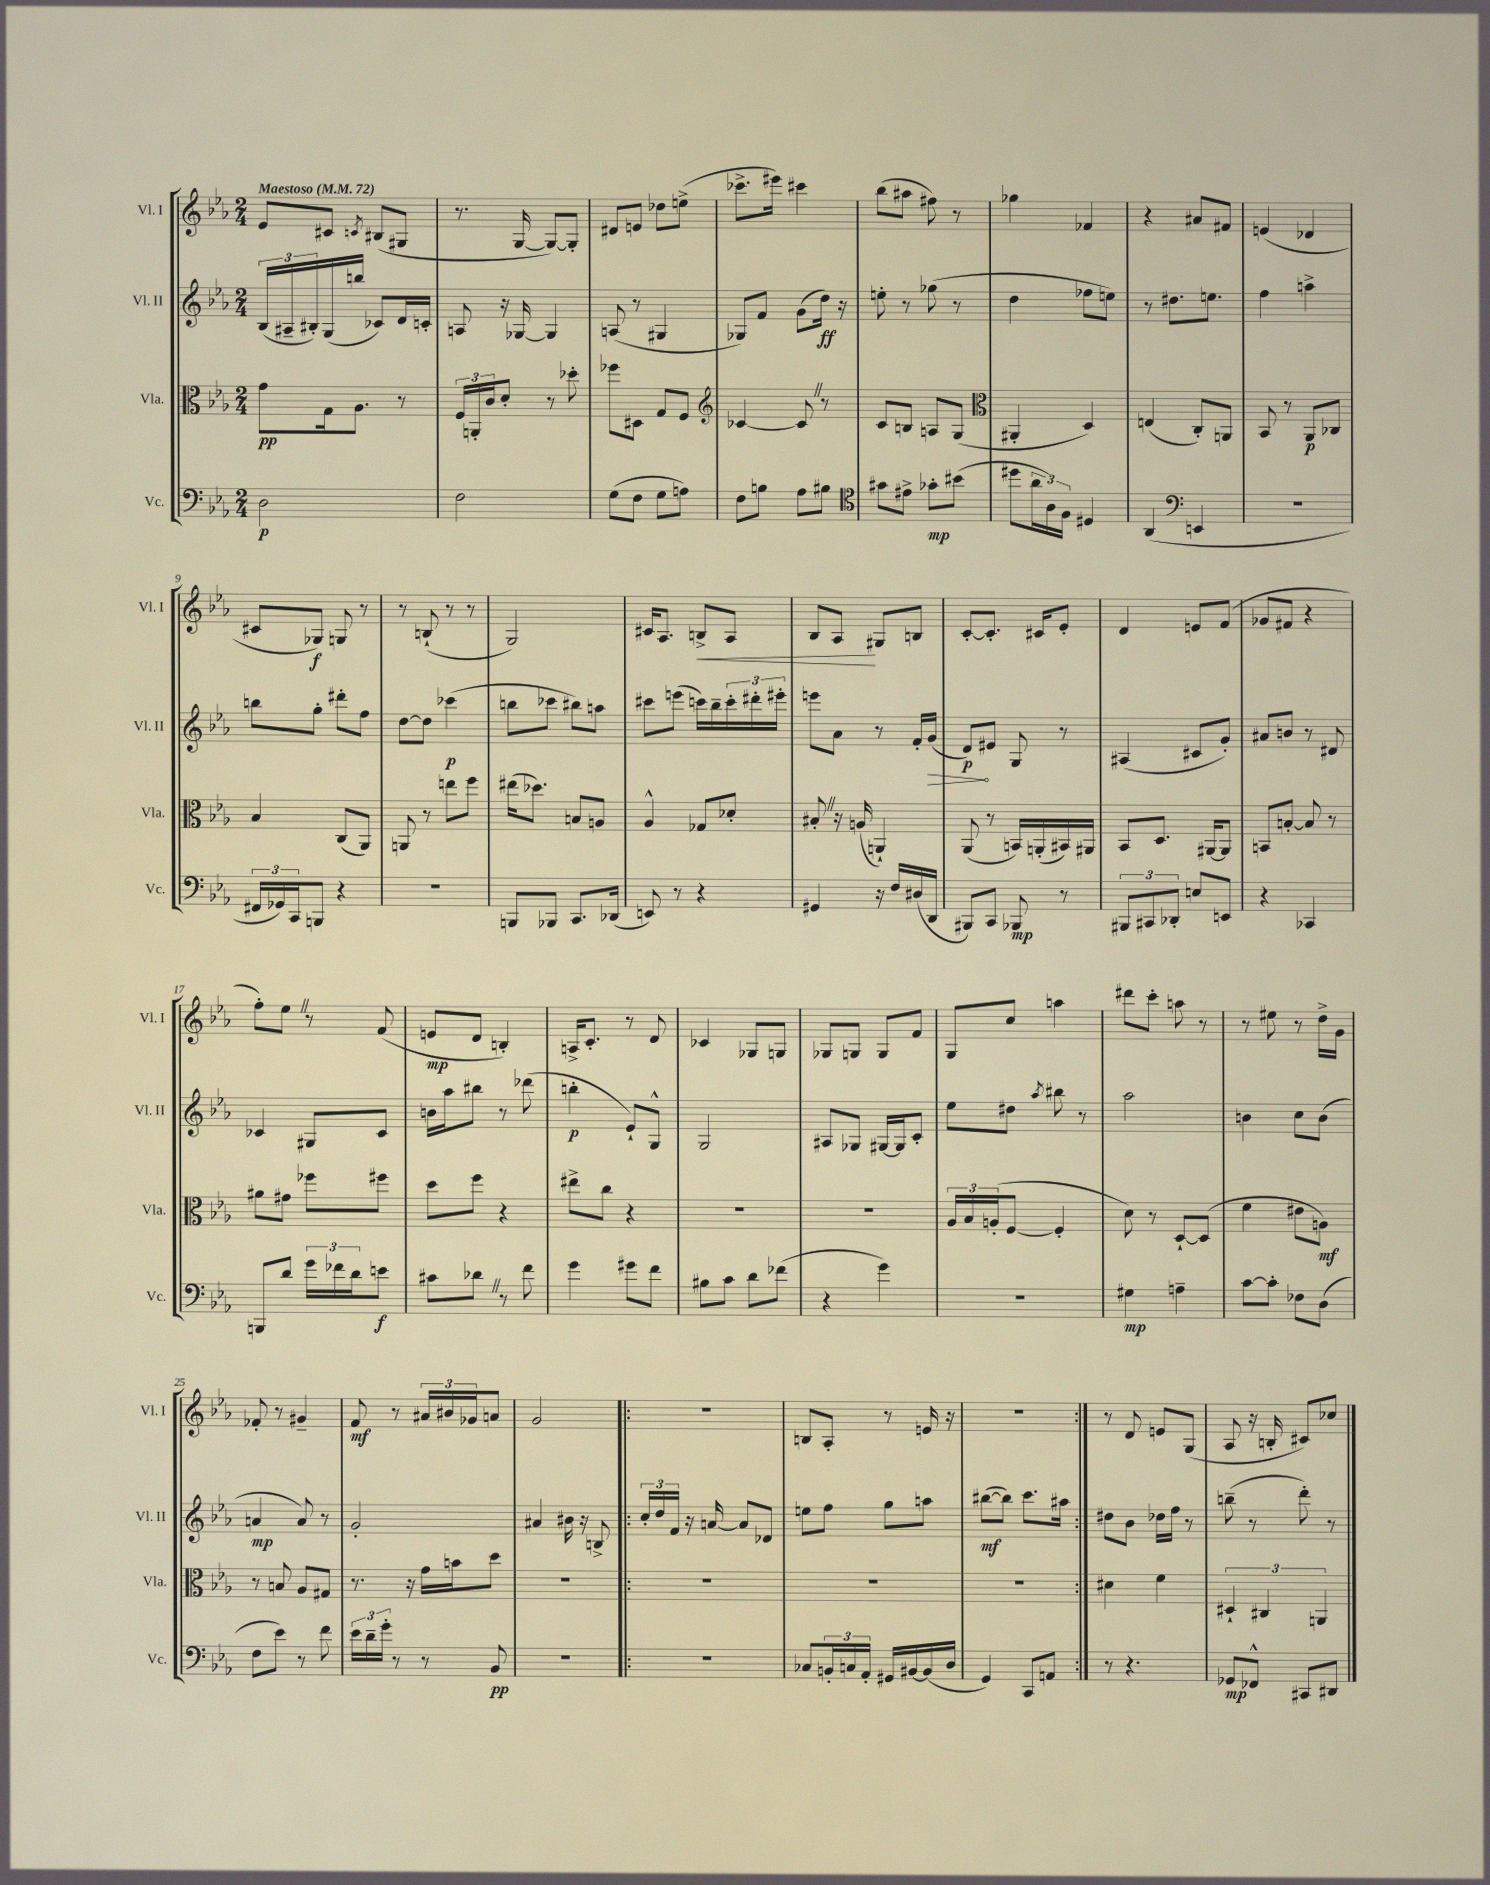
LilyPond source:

<<
\new StaffGroup <<
\new Staff = "s0" \with { instrumentName = "Vl. I" shortInstrumentName = "Vl. I" } {
    \clef treble \key ees \major \numericTimeSignature \time 2/4 \tempo "Maestoso" 4 = 72
    ees'8 cis'8 \acciaccatura { c'8 } bis8( gis8 |
    r8. g16~ g8~) g8-. |
    dis'8 e'8 des''8 e''8->( |
    ces'''8.-> eis'''16) cis'''4 |
    bes''8( ais''8 fis''8) r8 |
    ges''4 fes'4 |
    r4 ais'8 fis'8 |
    e'4( des'4 |
    cis'8 ges8\f) g8 r8 |
    r8 b8-!( r8 r8 |
    g2) |
    cis'16 aes8. b8->\< aes8 |
    bes8 aes8\! gis8 b8 |
    c'8~-. c'8.-. cis'16 ees'8-. |
    d'4 e'8 f'8( |
    ges'8 fis'8 r4 |
    f''8-.) ees''8 \once \override BreathingSign.text = \markup { \musicglyph "scripts.caesura.straight" } \breathe r8 f'8( |
    e'8\mp d'8 b4-.) |
    a16-> c'8.-. r8 d'8 |
    ces'4 ges8 g8 |
    ges8 g8 g8 f'8 |
    g8 c''8 a''4 |
    dis'''8 c'''8-. a''8 r8 |
    r8 eis''8 r8 d''16-> g'16 |
    fes'8-. r8 gis'4-- |
    f'8\mf r8 \tuplet 3/2 { ais'16 bis'16 ges'16 } a'8 |
    g'2 |
    \repeat volta 2 { r2 |
    b8 aes8-. r8 e'16 r16 |
    r2 | }
    r8 d'8 e'8 g8( |
    aes8 r16 b16-. cis'8) ces''8 \bar "|." |
}
\new Staff = "s1" \with { instrumentName = "Vl. II" shortInstrumentName = "Vl. II" } {
    \clef treble \key ees \major \numericTimeSignature \time 2/4
    \tuplet 3/2 { bes16( ais16-- bis16-.) } g16( b''16 ces'8) d'16 c'16-. |
    a8 r16 ges16~ ges4 |
    a8( r8 gis4 |
    ges8) f'8 g'8( d''16\ff) r16 |
    e''8-. r8 ges''8( r8 |
    d''4 fes''8 e''8) |
    r8 dis''8. e''8. |
    f''4 a''4-> |
    b''8 g''8-. dis'''8-. f''8 |
    d''8~ d''8 ces'''4\p( |
    b''8 ces'''8 bis''8) a''8 |
    cis'''8 e'''8( c'''16) bes''16-- \tuplet 3/2 { c'''16-. dis'''16-. eis'''16-. } |
    e'''8 aes'8 r8 f'16-. \once \override Hairpin.circled-tip = ##t g'16\>( |
    d'8\p\!) eis'8 g8 r8 |
    ais4( cis'8 g'8-.) |
    ais'8 b'8 r8 dis'8 |
    ces'4 gis8 ces'8 |
    b'16 aes''16 bis''8 r8 des'''8( |
    b''4-.\p ees'8-!) g8-^ |
    g2 |
    ais8 ges8 gis16~ gis16 c'8-. |
    ees''8 dis''8 \acciaccatura { aes''8 } bis''8 r8 |
    aes''2 |
    b'4 c''8 b'8( |
    a'4\mp a'8) r8 |
    g'2-. |
    ais'4 bis'16 r16 b8-> |
    \repeat volta 2 { \tuplet 3/2 { c''16-. d''16 f'16 } r16 a'16~ a'8 des'8 |
    e''8 f''8 g''8 a''8 |
    bis''8~\mf( bis''8) c'''8. ais''16 | }
    dis''8 bes'8 des''16 f''16 r8 |
    b''8--( r8 d'''8-.) r8 \bar "|." |
}
\new Staff = "s2" \with { instrumentName = "Vla." shortInstrumentName = "Vla." } {
    \clef alto \key ees \major \numericTimeSignature \time 2/4
    g'8\pp g16 aes8. r8 |
    \tuplet 3/2 { f16 a,16-. c'16 } d'8-. r8 des''8-. |
    fes''8 dis8 g8 f8 |
    \clef treble ces'4~ ces'8 \once \override BreathingSign.text = \markup { \musicglyph "scripts.caesura.straight" } \breathe r8 |
    c'8 b8 a8 g8( |
    \clef alto ais,4-. d4) |
    e4( c8-.) a,8 |
    bes,8 r8 aes,8\p ces8 |
    bes4 c8( aes,8) |
    a,8 r8 e''8 f''8 |
    eis''16( des''8.) b8 a8 |
    aes4-^ ges8 des'8-. |
    bis8-. \once \override BreathingSign.text = \markup { \musicglyph "scripts.caesura.straight" } \breathe r16 a16( a,4-!) |
    aes,8( r8 b,16) a,16-.( bis,16) ais,16 |
    bes,8 d8. ais,16~ ais,8 |
    b,8 b8~-. b8 r8 |
    ais'8 gis'8 fes''8 fis''8 |
    d''8 f''8 r4 |
    eis''8-> c''8 r4 |
    R2 |
    R2 |
    \tuplet 3/2 { aes16 bes16 a16-.( } f8~ f4-. |
    d'8) r8 d8~-! d8( |
    f'4 eis'8 a8\mf) |
    r8 b8 aes8 gis8 |
    r8. r16 g'16 b'16 d''8 |
    R2 |
    \repeat volta 2 { R2 |
    R2 |
    R2 | }
    dis'4 f'4 |
    \tuplet 3/2 { dis4-! cis4 a,4 } \bar "|." |
}
\new Staff = "s3" \with { instrumentName = "Vc." shortInstrumentName = "Vc." } {
    \clef bass \key ees \major \numericTimeSignature \time 2/4
    d2\p |
    f2 |
    g8( f8 g8 a8) |
    f8 b8 aes8 bis8 |
    \clef tenor gis'8 eis'8-> ges'8-.\mp bis'8( |
    dis''8 \tuplet 3/2 { aes'16 aes16) f16 } dis4 |
    aes,4( \clef bass e,4 |
    R2 |
    \tuplet 3/2 { fis,16 ges,16) c,16 } b,,8 r4 |
    R2 |
    b,,8 bes,,8 c,8. des,16( |
    e,8) r8 r4 |
    gis,4 r16 f16 dis16( d,16 |
    bis,,8) c,8 bes,,8\mp r8 |
    \tuplet 3/2 { bis,,8 cis,8 des,8-. } e8 e,8 |
    r4 ces,4 |
    b,,8 d'8 \tuplet 3/2 { g'16 fes'16 d'16 } e'8\f |
    cis'8 des'8 \once \override BreathingSign.text = \markup { \musicglyph "scripts.caesura.straight" } \breathe r8 f'8 |
    g'4 gis'8 f'8 |
    bis8 c'8 d'8 fes'8( |
    r4 g'4) |
    r2 |
    gis4\mp a4-- |
    c'8~ c'8-. fes8 d8( |
    f8 ees'8) r8 f'8 |
    \tuplet 3/2 { ees'16 d'16-- g'16-. } r8 r8 bes,8\pp |
    R2 |
    \repeat volta 2 { R2 |
    ces8 \tuplet 3/2 { b,16-. c16 aes,16-. } gis,16 bis,16~ bis,16( d16 |
    g,4) c,8 a,8 | }
    r8 r4. |
    ges,8\mp fes,8-^ cis,8 dis,8 \bar "|." |
}
>>
>>
